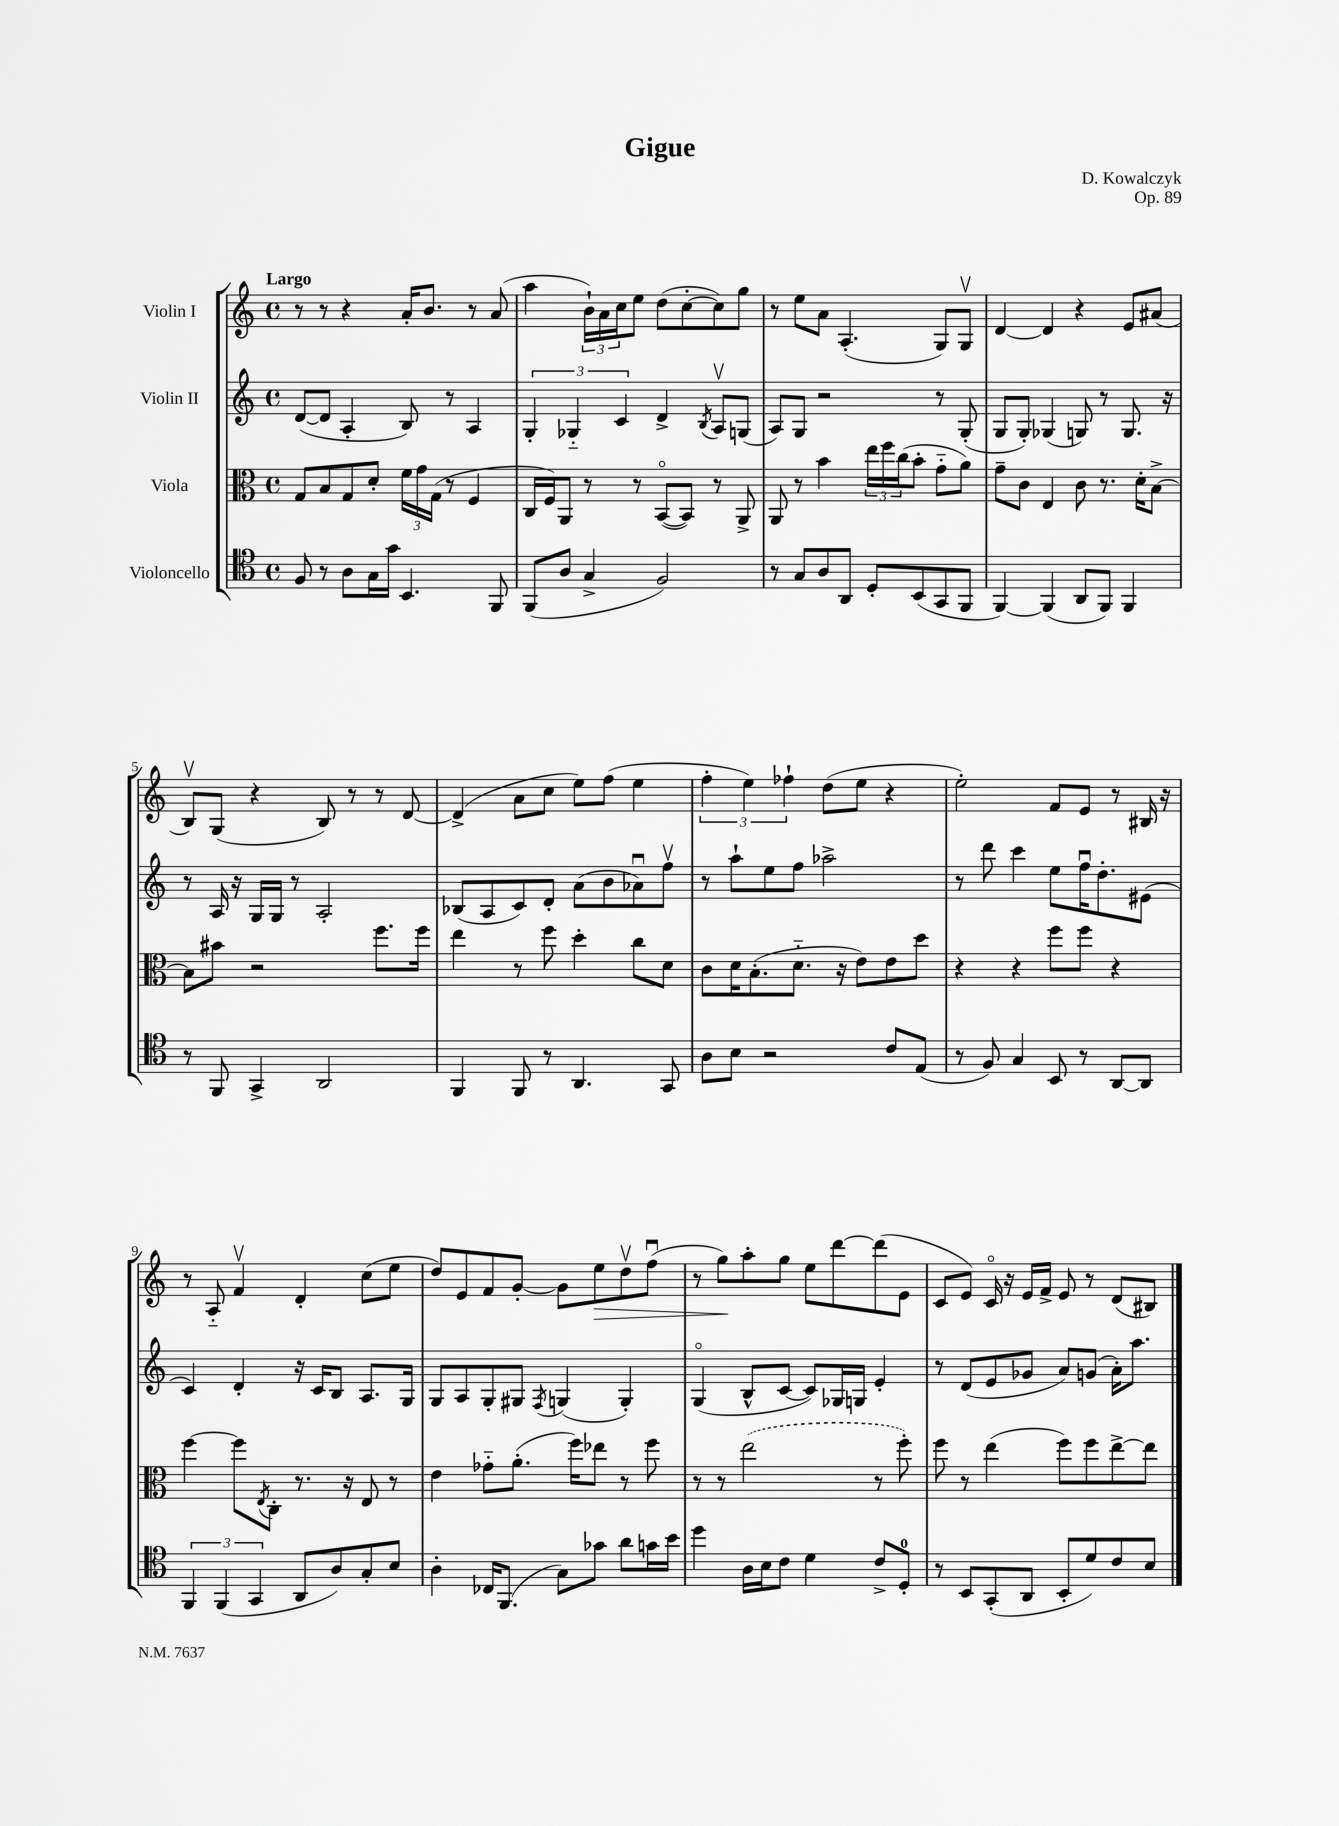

**kern	**kern	**kern	**kern
*staff4	*staff3	*staff2	*staff1
*clefC4	*clefC3	*clefG2	*clefG2
*k[]	*k[]	*k[]	*k[]
*M4/4	*M4/4	*M4/4	*M4/4
*met(c)	*met(c)	*met(c)	*met(c)
8F/	8G/L	([8d/L	8r
8r	8B/	8d/]J	8r
8A\L	8G/	4A'/	4r
16G\L	8d'/J	.	.
16g\JJ	.	.	.
4.BB/	24f\LL	8B/)	16a'/LK
.	24g\	.	.
.	.	.	8.b/J
.	(24G\JJ	.	.
.	8r	8r	.
.	4F/	4A/	8r
8FF/	.	.	(8a/
=	=	=	=
(8FF/L	16C/LL	6G'/	4aa\
.	16F/J)	.	.
8A/J	8AA/J	.	.
.	.	6G-'~/	.
4G^/	8r	.	24b`\LL)
.	.	.	24a\
.	.	6c/	24cc\J
.	8r	.	8ee\J
2F/)	([8BBo/L	4d^/	(8dd\L
.	8BB/]J)	.	[8cc'\
.	.	8qB/	.
.	8r	8Av/L	8cc\])
.	8AA^/	(8G/J	8gg\J
=	=	=	=
8r	8AA/	8A/L)	8r
8G/L	8r	8G/J	8ee\L
8A/	4b\	2r	8a\J
8AA/J	.	.	(4.A'/
8D'/L	24ee\LL	.	.
.	24ff\	.	.
.	(24cc\J	.	.
(8BB/	8b'\J	.	.
8GG/	8g'~\L	8r	8G/L)
8FF/J	8a\J)	(8G'/	8Gv/J
=	=	=	=
[4FF/)	8g~\L	8G/L	[4d/
.	8c\J	8G'/J)	.
(4FF/]	4E/	(4G-/	4d/]
8AA/L	8c\	8G/)	4r
8FF/J)	8.r	8r	.
4FF/	.	8.G/	8e/L
.	16d'\LK	.	.
.	[8B^\J	.	(8a#/J
.	.	16r	.
=	=	=	=
8r	8B\]L	8r	8Bv/L)
8FF/	8b#\J	16A/	(8G/J
.	.	16r	.
4GG^/	2r	16G/LL	4r
.	.	16G/JJ	.
.	.	8r	.
2AA/	.	2A'/	8B/)
.	.	.	8r
.	8.ff\L	.	8r
.	.	.	[8d/
.	16ff\Jk	.	.
=	=	=	=
4FF/	4ee\	(8B-/L	(4d^/]
.	.	8A/	.
8FF/	8r	8c/)	8a\L
8r	8ff\	8d'/J	8cc\J
4.AA/	4dd'\	(8a\L	8ee\L)
.	.	8b\	(8ff\J
.	8cc\L	8a-u\)	4ee\
8GG/	8d\J	8ffv\J	.
=	=	=	=
8A\L	8c\L	8r	6ff'\
8B\J	16d\K	8aa`\L	.
.	.	.	6ee\)
.	(8.B'\	.	.
2r	.	8ee\	.
.	.	.	6ff-`\
.	8.d'~\J	8ff\J	.
.	.	2aa-^\	(8dd\L
.	16r	.	.
.	8e\L)	.	8ee\J
8c/L	8e\	.	4r
(8E/J	8dd\J	.	.
=	=	=	=
8r	4r	8r	2ee'\)
8F/)	.	8ddd\	.
4G/	4r	4ccc\	.
8BB/	8ff\L	8ee\L	8f/L
8r	8ff\J	16ffu\K	8e/J
.	.	8.dd'\	.
[8AA/L	4r	.	8r
8AA/]J	.	(8e#\J	16B#/
.	.	.	16r
=	=	=	=
6FF/	[4ff\	4c/)	8r
.	.	.	8A'~/
(6FF/	.	.	.
.	8ff\]L	4d'/	4fv/
6GG/	.	.	.
.	8qE/	.	.
.	8C'\J	.	.
8AA/L	8.r	16r	4d'/
.	.	16c/LK	.
8A/)	.	8B/J	.
.	16r	.	.
8G'/	8E/	8.A/L	(8cc\L
8B/J	8r	.	8ee\J
.	.	16G/Jk	.
=	=	=	=
4A'\	4e\	8G/L	8dd/L)
.	.	8A/	8e/
16C-/LK	8g-'~\L	8G'/	8f/
(8.FF/J	.	.	.
.	(8.a'\J	8G#/J	[8g'/J
.	.	8qF/	.
8G\L)	.	(4G/	8g\]L
.	16ff\LK)	.	.
8g-\J	8ee-\J	.	8ee\
8a\L	8r	4G'/)	8ddv\
16g\L	8ff\	.	(8ffu\J
16b\JJ	.	.	.
=	=	=	=
4dd\	8r	(4Go/	8r
.	8r	.	8gg\L)
16A\LL	(2ee\	8B^^/L	8aa'\
16B\J	.	.	.
8c\J	.	[8c/J	8gg\J
4d\	.	8c/]L)	8ee\L
.	.	16G-/L	[8ddd\
.	.	16G/JJ	.
8c^/L	8r	4e'/	(8ddd\]
8D'/J	8ff'\)	.	8e\J
=	=	=	=
8r	8ff\	8r	8c/L
8BB/L	8r	(8d/L	8e/J)
(8GG'/	(4ee\	8e/	16co/
.	.	.	16r
8AA/J	.	8g-/J	16e/LL
.	.	.	16f^/JJ
8BB'/L	8ff\L)	8a/L)	8e/
8d/)	8ff\	(8g/J	8r
8c/	[8ee^\	16a'\LK)	(8d/L
.	.	8.aa\J	.
8B/J	8ee\]J	.	8B#/J)
==	==	==	==
*-	*-	*-	*-
